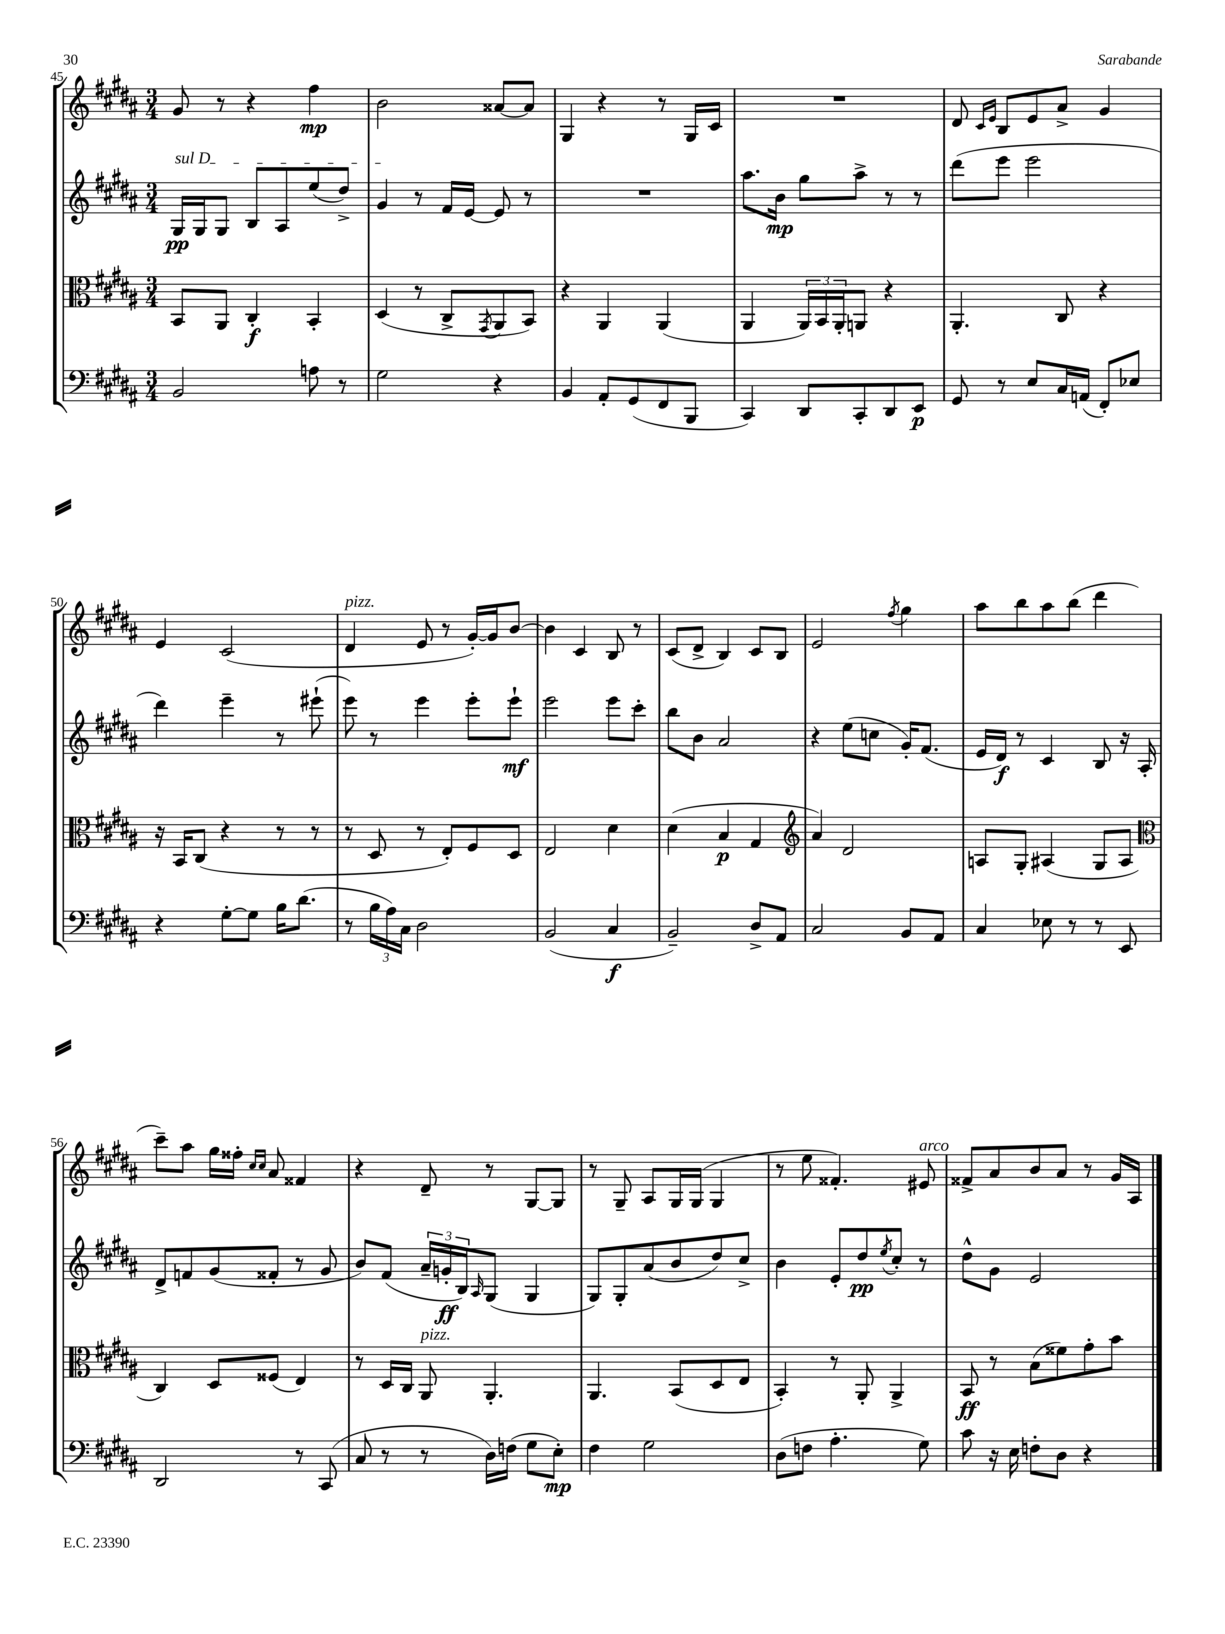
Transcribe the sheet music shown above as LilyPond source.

<<
\new StaffGroup <<
\new Staff = "s0" {
    \clef treble \key b \major \numericTimeSignature \time 3/4
    gis'8 r8 r4 fis''4\mp |
    b'2 aisis'8~ aisis'8 |
    gis4 r4 r8 gis16 cis'16 |
    R2. |
    dis'8 \grace { cis'16 e'16 } b8 e'8 ais'8-> gis'4 |
    e'4 cis'2( |
    dis'4^\markup { \italic "pizz." } e'8 r8 gis'16~-.) gis'16 b'8~ |
    b'4 cis'4 b8 r8 |
    cis'8( dis'8-> b4) cis'8 b8 |
    e'2 \acciaccatura { fis''8 } gis''4 |
    ais''8 b''8 ais''8 b''8( dis'''4 |
    cis'''8--) ais''8 gis''16 fisis''16-. \grace { cis''16 cis''16 } ais'8 fisis'4 |
    r4 dis'8-- r8 gis8~ gis8 |
    r8 gis8-- ais8 gis16 gis16( gis4 |
    r8 e''8 fisis'4.-.) eis'8^\markup { \italic "arco" } |
    fisis'8-> ais'8 b'8 ais'8 r8 gis'16 ais16 \bar "|." |
}
\new Staff = "s1" {
    \clef treble \key b \major \numericTimeSignature \time 3/4
    \once \override TextSpanner.bound-details.left.text = \markup { \italic "sul D" } gis16\pp\startTextSpan gis16 gis8 b8 ais8 e''8( dis''8->) |
    gis'4\stopTextSpan r8 fis'16 e'16~ e'8 r8 |
    R2. |
    ais''8. b'16\mp gis''8 ais''8-> r8 r8 |
    dis'''8( e'''8 e'''2 |
    dis'''4) e'''4-- r8 eis'''8-!( |
    e'''8) r8 e'''4 e'''8-. e'''8-!\mf |
    e'''2 e'''8 cis'''8-. |
    b''8 b'8 ais'2 |
    r4 e''8( c''8 gis'16-.) fis'8.( |
    e'16 dis'16\f) r8 cis'4 b8 r16 ais16-. |
    dis'8-> f'8 gis'8( fisis'8-. r8 gis'8 |
    b'8) fis'8( \tuplet 3/2 { ais'16-- g'16-.\ff b16) } \grace { ais16 } gis8( gis4 |
    gis8) gis8-. ais'8( b'8 dis''8) cis''8-> |
    b'4 e'8-. dis''8\pp \acciaccatura { e''8 } cis''8-. r8 |
    dis''8-^ gis'8 e'2 \bar "|." |
}
\new Staff = "s2" {
    \clef alto \key b \major \numericTimeSignature \time 3/4
    b,8 ais,8 cis4-.\f b,4-. |
    dis4( r8 cis8-> \acciaccatura { gis,8 } ais,8 b,8) |
    r4 ais,4 ais,4( |
    ais,4 \tuplet 3/2 { ais,16) b,16 ais,16-. } a,8 r4 |
    ais,4.-. cis8 r4 |
    r16 b,16 cis8( r4 r8 r8 |
    r8 dis8 r8 e8-.) fis8 dis8 |
    e2 dis'4 |
    dis'4( b4\p gis4 |
    \clef treble ais'4) dis'2 |
    a8 gis8-. ais4( gis8 ais8 |
    \clef alto cis4) dis8 fisis8( e4) |
    r8 dis16 cis16 ais,8^\markup { \italic "pizz." } ais,4.-. |
    ais,4. b,8( dis8 e8 |
    b,4-.) r8 ais,8-. ais,4-> |
    b,8\ff r8 b8( fisis'8) gis'8-. b'8 \bar "|." |
}
\new Staff = "s3" {
    \clef bass \key b \major \numericTimeSignature \time 3/4
    b,2 a8 r8 |
    gis2 r4 |
    b,4 ais,8-. gis,8( fis,8 b,,8 |
    cis,4) dis,8 cis,8-. dis,8 e,8\p |
    gis,8 r8 e8 cis16 a,16( fis,8-.) ees8 |
    r4 gis8~-. gis8 b16 dis'8.( |
    r8 \tuplet 3/2 { b16 ais16) cis16 } dis2 |
    b,2( cis4\f |
    b,2--) dis8-> ais,8 |
    cis2 b,8 ais,8 |
    cis4 ees8 r8 r8 e,8 |
    dis,2 r8 cis,8( |
    cis8 r8 r8 dis16) f16( gis8 e8-.\mp) |
    fis4 gis2 |
    dis8( f8 ais4.-. gis8) |
    cis'8 r16 e16 f8-. dis8 r4 \bar "|." |
}
>>
>>
\layout { \context { \Score currentBarNumber = #45 } }
